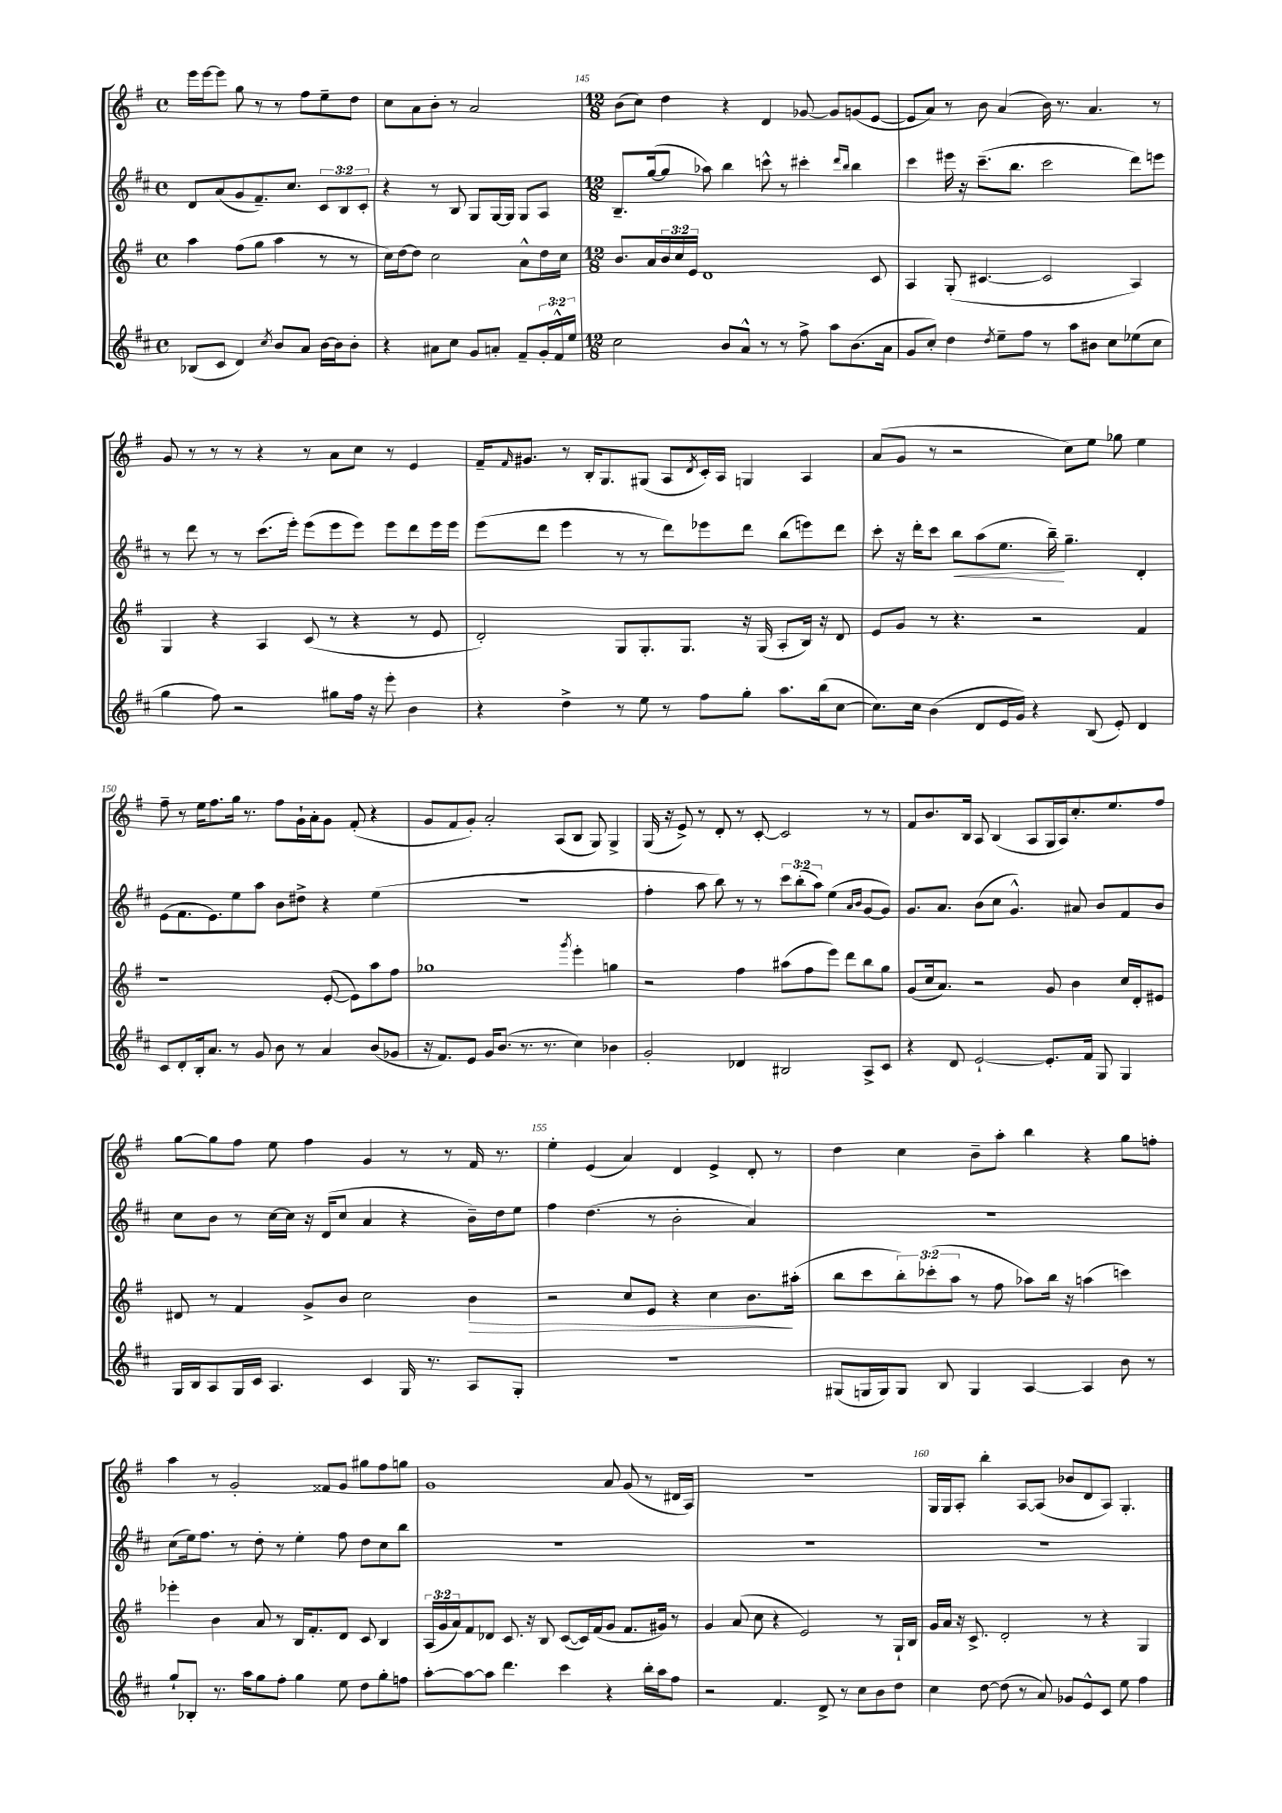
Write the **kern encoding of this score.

**kern	**kern	**kern	**kern
*staff4	*staff3	*staff2	*staff1
*clefG2	*clefG2	*clefG2	*clefG2
*k[f#c#]	*k[f#]	*k[f#c#]	*k[f#]
*M4/4	*M4/4	*M4/4	*M4/4
*met(c)	*met(c)	*met(c)	*met(c)
(8B-	4aa	8d	16eee
.	.	.	[16eee
8c#	.	(8a	8eee]
4d)	(8ff#	8g	8gg
.	8gg	8.f#~)	8r
8qcc#	.	.	.
8b	4aa	.	8r
.	.	8.cc#	.
8a	.	.	8ff#
[16b	8r	12c#	8ee~
16b]	.	.	.
.	.	12B	.
8b'	8r	.	8dd
.	.	12c#'	.
=	=	=	=
4r	16cc)	4r	8cc
.	[16dd	.	.
.	8dd]	.	8a
8a#	2cc	8r	8b'
8cc#	.	8B	8r
8g	.	8G	2a
8a'	.	[16G	.
.	.	16G]	.
8f#~	8a^^	8G	.
24g'	16dd	8A	.
24f#^^	.	.	.
.	16cc	.	.
24ee	.	.	.
=	=	=	=
*M12/8	*M12/8	*M12/8	*M12/8
2cc#	8.b	8.B~	(8b
.	.	.	8cc)
.	16a	([16gg	.
.	24b	8gg]	4dd
.	24cc	.	.
.	24e	.	.
.	1d	8aa-)	.
8b	.	4bb	4r
8a^^	.	.	.
8r	.	8ccc^^	4d
8r	.	8r	.
8ff#^	.	4ccc#'	[8g-
8aa	.	.	8g-]
.	.	16qqddd	.
.	.	16qqbb	.
(8.b	.	4bb	(8g
.	8c	.	[8e
16a	.	.	.
=	=	=	=
8g	4A	4ccc#	8e]
8cc#')	.	.	8a)
4dd	(8G'	16eee#	8r
.	.	16r	.
.	[4.c#	(8.ccc#~	8b
8qdd	.	.	.
8ee~	.	.	(4a
.	.	8.bb	.
8ff#	.	.	.
8r	2c#]	2ccc#	16b)
.	.	.	8.r
8aa	.	.	.
8b#	.	.	4.a
8cc#	.	.	.
(8ee-	4A)	8ddd)	.
8cc#	.	8eee	8r
=	=	=	=
4gg	4G	8r	8g
.	.	8ddd	8r
8ff#)	4r	8r	8r
2r	.	8r	8r
.	4A	(8.ccc#	4r
.	.	16eee')	.
.	(8c	(8eee	8r
8gg#	8r	8eee	8a
16ff#	4r	8eee)	8cc
16r	.	.	.
8eee'	.	8eee	8r
4b	8r	8ddd	4e
.	8e	16eee	.
.	.	16eee	.
=	=	=	=
4r	2d')	(8eee	16f#~
.	.	.	16qqf#
.	.	.	8.g#
.	.	8ddd	.
4dd^	.	4eee	8r
.	.	.	16B'
.	.	.	8.G
8r	8G	8r	.
8ee	8.G'	8r	(8G#
8r	.	8ddd)	8A
.	8.G	.	.
.	.	.	8qd
8ff#	.	8eee-	16c')
.	.	.	16A
8gg'	16r	8ddd	4G
.	(16G	.	.
8.aa	8A'	(8bb	.
.	16B)	8eee)	4A
(16bb	16r	.	.
[8cc#	8d	8ddd	.
=	=	=	=
8.cc#])	8e	8ccc#'	(8a
.	8g	16r	8g
16cc#	.	16ddd'	.
(4b	8r	8ccc#	8r
.	4.r	8bb	2r
8d	.	(8aa	.
16e	.	8.ee	.
16g)	.	.	.
4r	2r	.	.
.	.	16bb~)	.
.	.	4.gg~	8cc)
(8B	.	.	8ee
8e')	.	.	8gg-
4d	4f#	4d'	4ee
=	=	=	=
8c#	1r	(8e	8ff#~
8d'	.	8.f#	8r
16B'	.	.	16ee
8.a	.	8.e)	8.ff#
8r	.	8ee	16gg
.	.	.	8.r
8g	.	8aa	.
8b	.	8b	8ff#
8r	.	8dd#^	16g`
.	.	.	16a'
4a	([8e'	4r	8g
.	8e])	.	(8f#'
(8b	8aa	(4ee	4r
8g-	8ff#	.	.
=	=	=	=
16r	1gg-	1.r	8g
8.f#)	.	.	.
.	.	.	8f#
8e	.	.	8g')
16g	.	.	2a'
(8.b	.	.	.
8.r	.	.	.
8.r	.	.	.
.	.	.	(8A
.	8qggg	.	.
4cc#)	4eee'	.	8B
.	.	.	8G)
4b-	4gg	.	4G^
=	=	=	=
2g'	2r	4ff#'	(16G
.	.	.	16r
.	.	.	8e^)
.	.	8aa	8r
.	.	8bb)	8d'
4d-	4ff#	8r	8r
.	.	8r	[8c'
2B#	(8aa#	12ccc#	2c]
.	.	(12bb'	.
.	8ff#	.	.
.	.	12aa)	.
.	8eee)	(4ee	.
.	8ddd	.	.
.	.	16qqa	.
.	.	16qqb	.
8A^	8bb	[8g	8r
8c#	8gg	8g])	8r
=	=	=	=
4r	(8g	8.g	8f#
.	16cc	.	8.b
.	8.a)	8.a	.
8d	.	.	.
.	.	.	16B
[2e`	2r	(8b	8A
.	.	8cc#	(4B
.	.	4.g^^)	.
.	.	.	8A
8.e']	8g	.	16G
.	.	.	16A)
.	4b	8a#	8.cc'
16f#	.	.	.
8G	.	8b	.
.	.	.	8.ee
4G	16cc	8f#	.
.	16d'	.	.
.	8e#	8b	8ff#
=	=	=	=
16G	8d#	8cc#	[8gg
16B	.	.	.
8A	8r	8b	8gg]
16G	4f#	8r	8ff#
16c#	.	.	.
4.A	.	[16cc#	8ee
.	.	16cc#]	.
.	8g^	16r	4ff#
.	.	(16d	.
.	8b	8cc#	.
4c#	2cc	4a	4g
16G	.	4r	8r
8.r	.	.	.
.	.	.	8r
8A	4b	16b~)	16f#
.	.	16dd	8.r
8G'	.	8ee	.
=	=	=	=
1.r	2r	4ff#	4ee'
.	.	(4.dd	(4e
.	8cc	.	4a)
.	8e	8r	.
.	4r	2b'	4d
.	4cc	.	4e^
.	8.b	4a)	8d'
.	.	.	8r
.	(16aa#'	.	.
=	=	=	=
(8G#	8bb	1.r	4dd
16G	8ccc	.	.
16G)	.	.	.
8G	12bb')	.	4cc
.	(12ccc-'	.	.
8B	.	.	.
.	12aa	.	.
4G	8r	.	8b~
.	8ff#	.	8aa'
[4A	8aa-)	.	4bb
.	16bb	.	.
.	16r	.	.
4A]	(4aa	.	4r
8b	4ccc)	.	8gg
8r	.	.	8ff'
=	=	=	=
8gg`	4eee-'	(8cc#	4aa
8B-'	.	16ee)	.
.	.	8.ff#	.
8.r	4b	.	8r
.	.	8r	2g'
16aa	.	.	.
8gg	8a	8dd'	.
8ff#'	8r	8r	.
4gg	16B	4ee'	.
.	8.f#'	.	.
.	.	.	8f##
8ee	8d	8ff#	8g
8dd	8c	8dd	8gg#
8gg'	4B	8cc#	8ff#
8ff	.	8bb	8gg
=	=	=	=
[8aa'	(24A	1.r	1g
.	24g	.	.
.	24a)	.	.
8aa_	8f#	.	.
8aa]	8d-	.	.
4.ddd	8.c	.	.
.	16r	.	.
.	8B	.	.
4ccc#	([8c	.	.
.	16c])	.	.
.	(16f#	.	.
4r	8g	.	8a
.	8.f#	.	(8g
16bb'	.	.	8r
16aa	16g#)	.	.
8ff#	8r	.	16d#
.	.	.	16A)
=	=	=	=
2r	4g	1.r	1.r
.	(8a	.	.
.	8cc	.	.
4.f#	4r	.	.
.	2e)	.	.
8d^	.	.	.
8r	.	.	.
8cc#	.	.	.
8b	8r	.	.
8dd	16G`	.	.
.	16B	.	.
=	=	=	=
4cc#	16g	1.r	16G
.	16a	.	16G
.	16r	.	8A'
.	8.c^	.	.
[8dd	.	.	4bb'
(8dd]	2d'	.	.
8r	.	.	[8A
8a)	.	.	(8A]
8g-	.	.	8b-
8e^^	8r	.	8d
8c#	4r	.	8A)
8ee	.	.	4.G'
4ff#	4G	.	.
==	==	==	==
*-	*-	*-	*-
